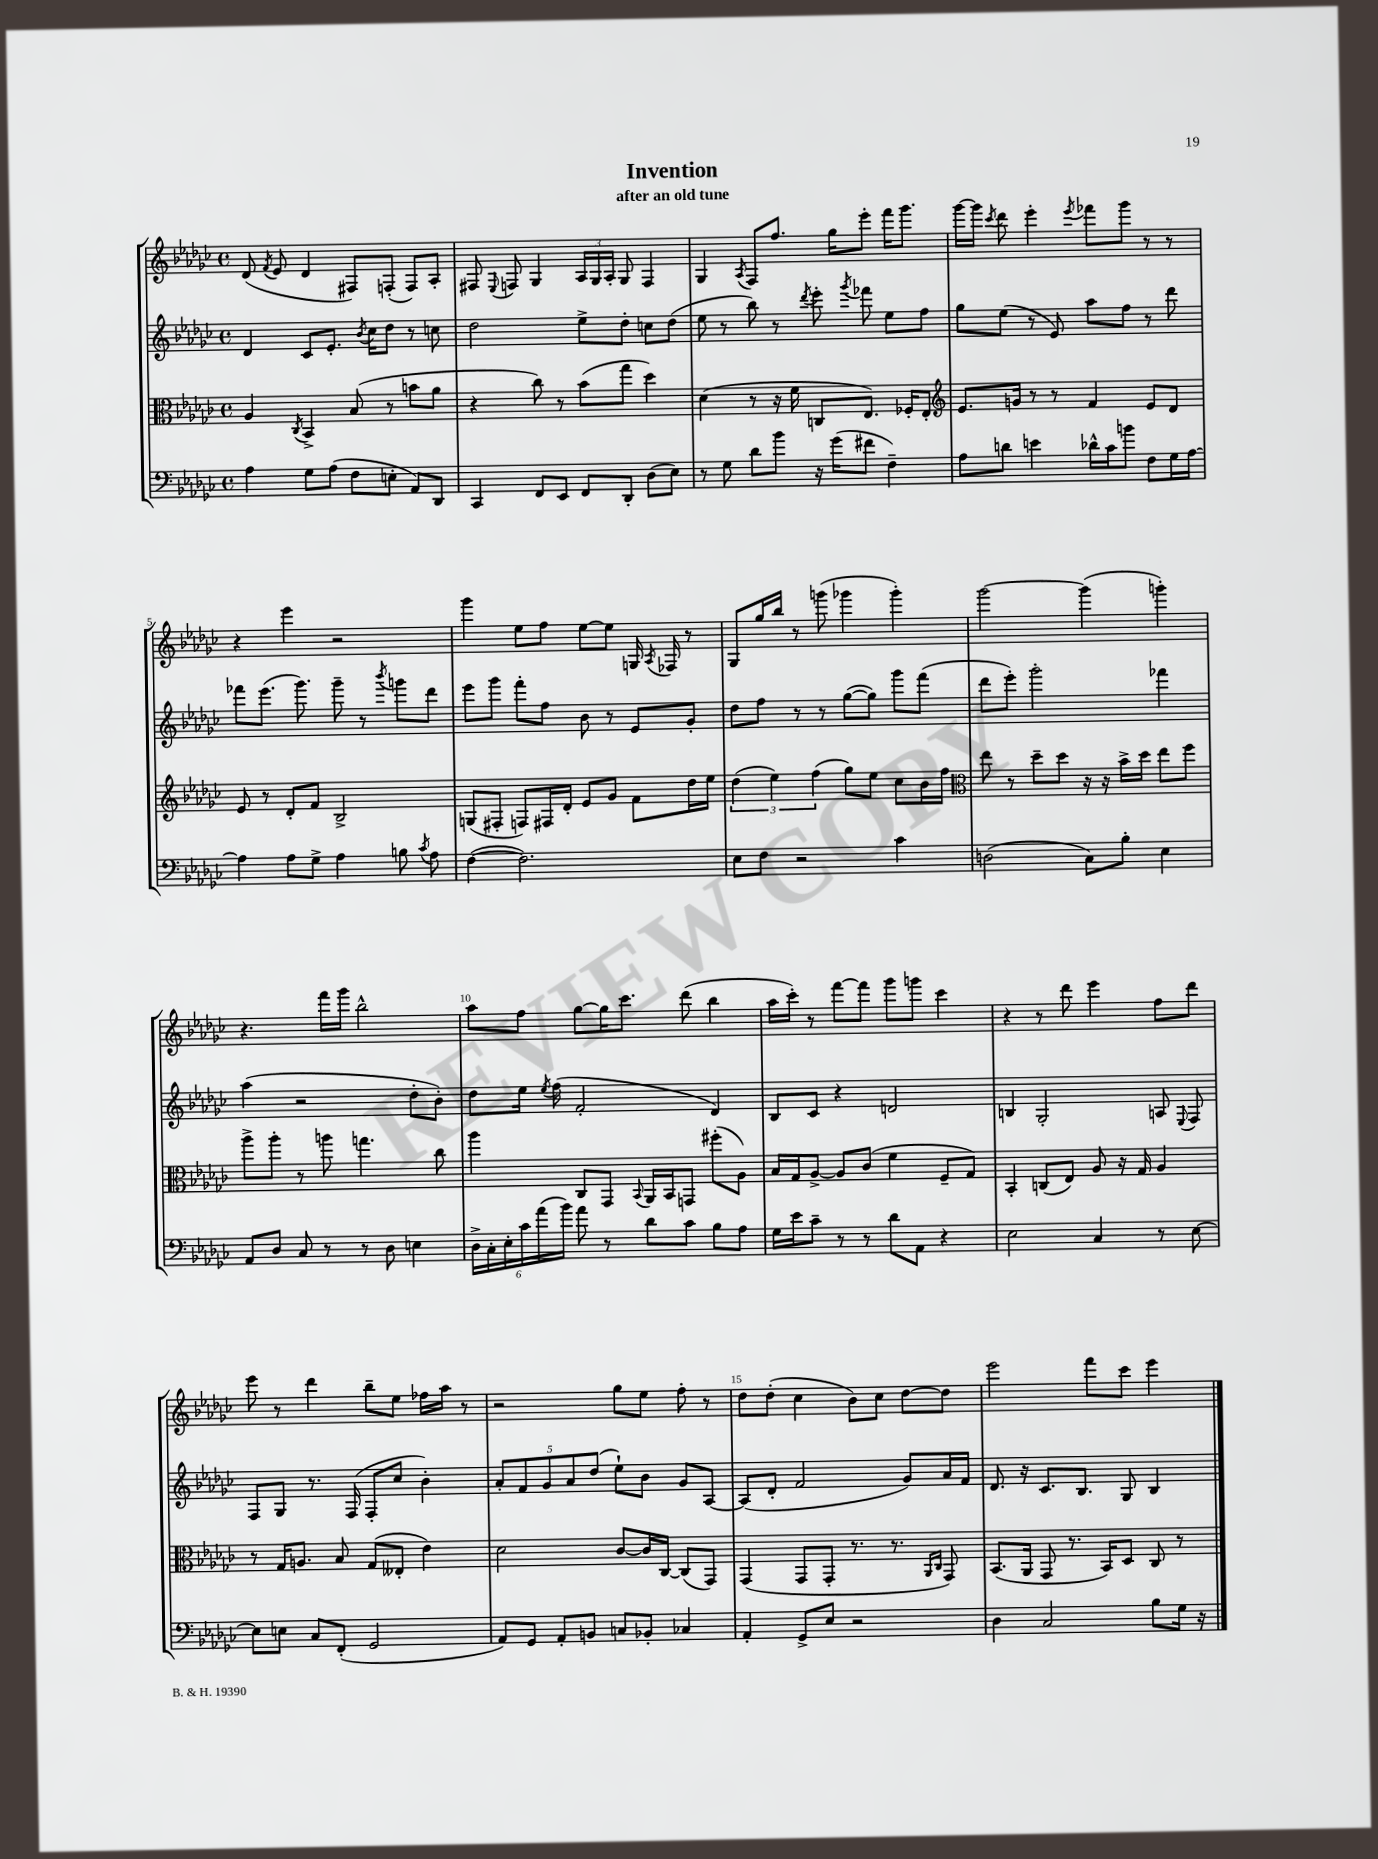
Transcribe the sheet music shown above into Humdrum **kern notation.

**kern	**kern	**kern	**kern
*part4	*part3	*part2	*part1
*staff4	*staff3	*staff2	*staff1
*clefF4	*clefC3	*clefG2	*clefG2
*k[b-e-a-d-g-c-]	*k[b-e-a-d-g-c-]	*k[b-e-a-d-g-c-]	*k[b-e-a-d-g-c-]
*M4/4	*M4/4	*M4/4	*M4/4
*met(c)	*met(c)	*met(c)	*met(c)
=1	=1	=1	=1
4A-\	4A-/	4d-/	(8d-/
.	.	.	8qf/
.	.	.	8e-/
.	8qC-/	.	.
8G-\L	4BB-^/	8c-/L	4d-/
(8A-\J	.	8.e-'/J	.
8F\L	(8B-/	.	8F#X/L)
.	.	8qb-/	.
.	.	16cc-\KL	.
8En'\J	8r	8dd-\J	(8Fn'/J
8AA-/L)	8bn\L	8r	8F/L)
8DD-/J	8a-\J	8ccn\	8A-'/J
=2	=2	=2	=2
4CC-/	4r	2dd-\	8F#X/
.	.	.	8qqE-/
.	.	.	8Fn/
8FF/L	8cc-\)	.	4G-/
8EE-/J	8r	.	.
8FF/L	(8b-\L	8ee-^\L	24A-/LL
.	.	.	24G-/
.	.	.	24A-'/JJ
8DD-'/J	8gg-\J	8dd-'\J	8G-/
(8D-\L	4dd-\)	8ccn\L	4F/
8E-\J)	.	(8dd-\J	.
=3	=3	=3	=3
8r	(4d-\	8ee-\	4G-/
8G-\	.	8r	.
.	.	.	8qA-/
8d-\L	8r	8bb-\)	8F/L
8b-\J	16r	8r	8.ff/J
.	16f\	.	.
.	.	8qddd-/	.
16r	8Cn/L	8eee-'\	.
(16g-\KL	.	.	16gg-\KL
.	.	8qggg-/	.
8f#X\J	8.E-/J)	8fff-X\	8eee-'\J
4F~\)	.	8ee-\L	16fff\KL
.	16F-X'/KL	.	8.ggg-\J
.	8E-'/J	8ff\J	.
=4	=4	=4	=4
*	*clefG2	*	*
8A-\L	8.e-/L	8gg-\L	[16ggg-\LL
.	.	.	16ggg-\JJ]
.	.	.	8qccc-/
8dn\J	.	(8ee-\J	8ddd-\
.	16gn/Jk	.	.
4en\	8r	8r	4eee-'\
.	8r	8e-/)	.
.	.	.	8qeee-/
16d-X^^\LL	4f/	8aa-\L	8fff-X\L
16c-\J	.	.	.
8bn\J	.	8ff\J	8ggg-\J
8F\L	8e-/L	8r	8r
16G-\L	8d-/J	8ddd-\	8r
[16A-\JJ	.	.	.
!!LO:LB:g=z
=5	=5	=5	=5
4A-\]	8e-/	8fff-X\L	4r
.	8r	(8.eee-\J	.
8A-\L	8d-'/L	.	4eee-\
.	.	8.ggg-\)	.
8G-^\J	8f/J	.	.
4A-\	2B-^/	8ggg-~\	2r
.	.	8r	.
.	.	8qbbb-/	.
8Bn\	.	8gggn\L	.
8qc-/	.	.	.
8A-\	.	8ddd-\J	.
=6	=6	=6	=6
([4F\	(8Gn/L	8eee-\L	4ggg-\
.	8F#X'/J	8ggg-\J	.
2.F\])	8Fn/L)	8fff'\L	8ee-\L
.	16F#X/L	8ff\J	8ff\J
.	16d-'/JJ	.	.
.	8e-/L	8b-\	[8ee-\L
.	8g-/J	8r	8ee-\J]
.	8f\L	8e-/L	16Gn/
.	.	.	8qA-/
.	.	.	16F-X/
.	16dd-\L	8g-'/J	8r
.	16ee-\JJ	.	.
=7	=7	=7	=7
8E-\L	(6dd-\	8dd-\L	8G-/L
8F\J	.	8ff\J	16gg-/L
.	6ee-\)	.	.
.	.	.	16bb-/JJ
2r	.	8r	8r
.	(6ff\	.	.
.	.	8r	(8gggn\
.	8gg-\L)	([8gg-\L	4ggg-X\
.	8ee-\J	8gg-\J])	.
4c-\	8cc-\L	8ggg-\L	4ggg-'\)
.	16b-\L	(8fff\J	.
.	16ff\JJ	.	.
=8	=8	=8	=8
*	*clefC3	*	*
(2Dn\	8ee-\	8ddd-\L	[2ggg-\
.	8r	8eee-'\J)	.
.	8dd-~\L	2ggg-'\	.
.	8dd-\J	.	.
8C-\L)	16r	.	(4ggg-\]
.	16r	.	.
8B-'\J	16b-^\LL	.	.
.	16dd-\JJ	.	.
4E-\	8ee-\L	4fff-X\	4gggn'\)
.	8ff\J	.	.
!!LO:LB:g=z
=9	=9	=9	=9
8AA-/L	8aa-^\L	(4aa-\	4.r
8D-/J	8aa-'\J	.	.
8C-/	8r	2r	.
8r	8aan\	.	16fff\LL
.	.	.	16ggg-\JJ
8r	4.ggn\	.	2bb-^^\
8D-\	.	.	.
4En\	.	8dd-'\L	.
.	8cc-\	8b-'\J)	.
=10	=10	=10	=10
24D-^\LL	4aa-\	8dd-\L	8aa-\L
24C-'\	.	.	.
24E-'\	.	.	.
24c-\	.	16ee-\Jk	8ff\J
(24a-\	.	.	.
.	.	8qee-/	.
.	.	(16ff\	.
24b-\JJ)	.	.	.
8a-\	8C-/L	2f'/	[8gg-\L
8r	8GG-/J	.	16gg-\K]
.	.	.	8.ccc-\J
.	8qqBB-/	.	.
8d-\L	16AA-/LL	.	.
.	16BB-/J	.	.
8c-\J	8GGn/J	.	(8ddd-\
8B-\L	(8ff#X'\L	4d-/)	4bb-\
8A-\J	8A-\J)	.	.
=11	=11	=11	=11
16G-\LL	16B-/LL	8B-/L	16aa-\LL
16e-\J	16G-/J	.	16ccc-'\JJ)
8c-~\J	[8A-^/J	8c-/J	8r
8r	8A-/L]	4r	[8fff\L
8r	(8c-/J	.	8fff\J]
8d-\L	4f\	2dn/	8ggg-\L
8AA-\J	.	.	8gggn\J
4r	8F~/L	.	4ccc-\
.	8G-/J)	.	.
=12	=12	=12	=12
2E-\	4BB-'/	4Bn/	4r
.	(8Cn/L	2G-'/	8r
.	8E-/J)	.	8ddd-\
4C-/	8A-/	.	4eee-\
.	16r	.	.
.	16G-/	.	.
8r	4A-/	8An/	8ff\L
.	.	8qqE-/	.
[8E-\	.	8F/	8ddd-\J
!!LO:LB:g=z
=13	=13	=13	=13
8E-\L]	8r	8F/L	8eee-\
8En\J	16G-/KL	8G-/J	8r
.	8.An/J	.	.
8C-/L	.	8.r	4ddd-\
(8FF'/J	8B-/	.	.
.	.	(16F/	.
2GG-/	(8G-/L	8F'/L	8bb-~\L
.	8E--X'/J	8cc-/J	8ee-\J
.	4e-\)	4b-'\)	16ff-X\LL
.	.	.	16aa-\JJ
.	.	.	8r
=14	=14	=14	=14
8AA-/L)	2d-\	10a-'/L	2r
.	.	10f/	.
8GG-/J	.	.	.
.	.	10g-/	.
8AA-'/L	.	.	.
.	.	10a-/	.
8BBn/J	.	.	.
.	.	(10dd-/J	.
8Cn/L	[8c-/L	8ee-`\L)	8gg-\L
8BB-X'/J	16c-/L]	8b-\J	8ee-\J
.	[16C-/JJ	.	.
4C-X/	(8C-/L]	8g-/L	8ff'\
.	8GG-/J)	[8A-/J	8r
=15	=15	=15	=15
4AA-'/	(4GG-/	(8A-/L]	8dd-\L
.	.	8d-'/J	(8dd-'\J
8GG-^/L	8GG-/L	2f/	4cc-\
8E-/J	8GG-'/J	.	.
2r	8.r	.	8b-\L)
.	.	.	8cc-\J
.	8.r	.	.
.	.	8g-/L)	[8dd-\L
.	16qqAA-/LL	.	.
.	16qqC-/JJ	.	.
.	8GG-/)	16a-/L	8dd-\J]
.	.	16f/JJ	.
=16	=16	=16	=16
4D-\	(8.BB-/L	8.d-/	2eee-\
.	16AA-/Jk	16r	.
2C-/	8GG-/	8.c-/L	.
.	8.r	.	.
.	.	8.B-/J	.
.	.	.	8fff\L
.	16BB-/KL)	.	.
.	8D-/J	8G-/	8ccc-\J
8B-\L	8C-/	4B-/	4eee-\
16G-\Jk	8r	.	.
16r	.	.	.
==	==	==	==
*-	*-	*-	*-
